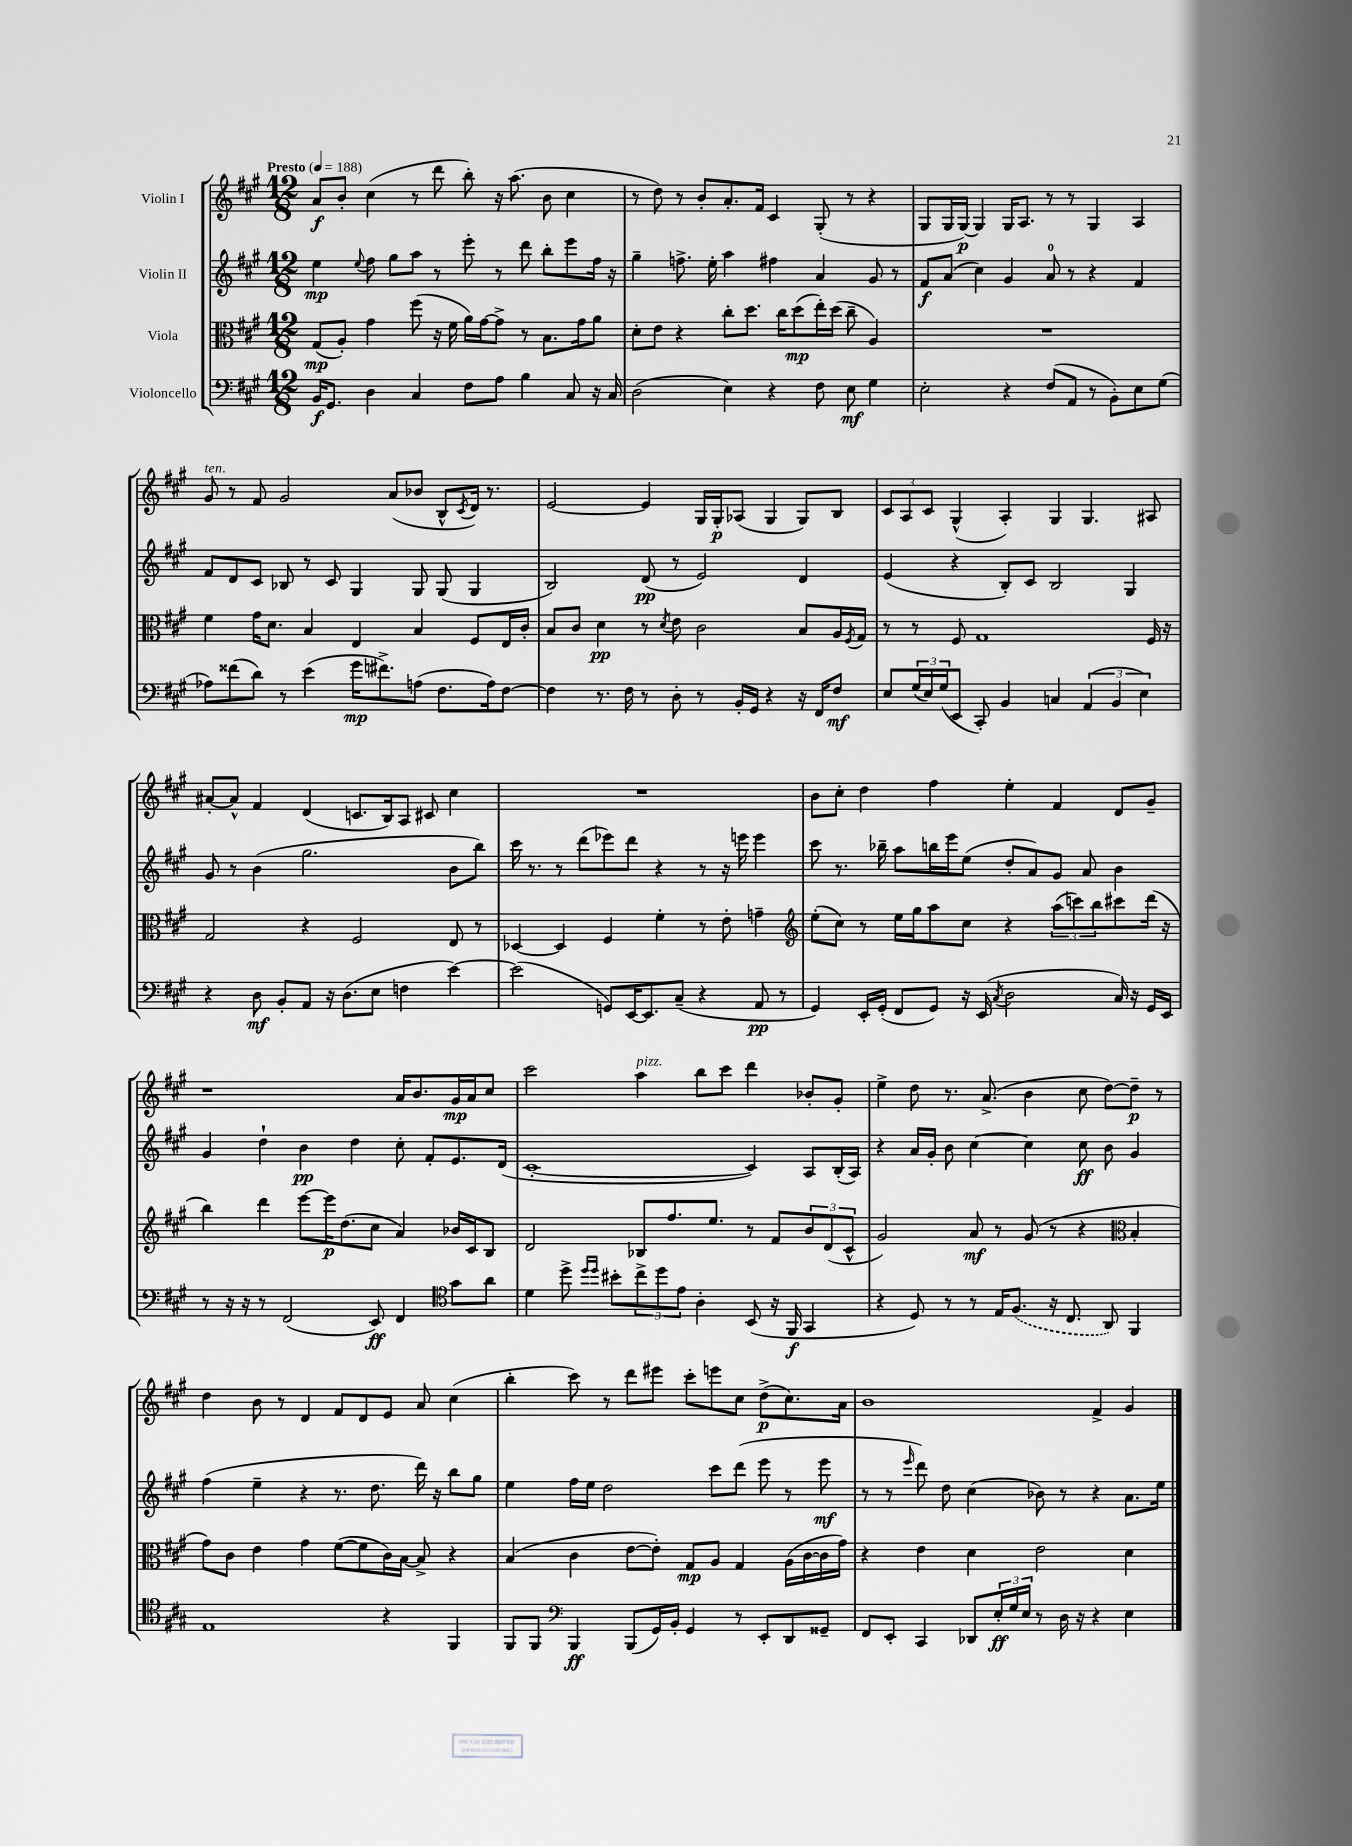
<<
\new StaffGroup <<
\new Staff = "s0" \with { instrumentName = "Violin I" } {
    \clef treble \key a \major \numericTimeSignature \time 12/8 \tempo "Presto" 4 = 188
    a'8\f b'8-. cis''4( r8 d'''8 b''8-.) r16 a''8.( b'8 cis''4 |
    r8 d''8) r8 b'8-. a'8.-. fis'16 cis'4 gis8-.( r8 r4 |
    gis8 gis16 gis16~\p) gis4 gis16 a8. r8 r8 gis4 a4 |
    gis'8^\markup { \italic "ten." } r8 fis'8 gis'2 a'8( bes'8 b8-^ \acciaccatura { cis'8 } d'16) r8. |
    e'2~ e'4 gis16 gis16-.\p aes8( gis4 gis8) b8 |
    \tuplet 3/2 { cis'8 a8 cis'8 } gis4-^( a4-.) gis4 gis4. ais8 |
    ais'8~-. ais'8-^ fis'4 d'4( c'8. b16) a8 cis'8 cis''4 |
    R1. |
    b'8 cis''8-. d''4 fis''4 e''4-. fis'4 d'8 gis'8-- |
    r1 a'16 b'8. gis'16\mp a'16 cis''8 |
    cis'''2 a''4^\markup { \italic "pizz." } b''8 cis'''8 d'''4 bes'8-. gis'8-. |
    e''4-> d''8 r8. a'8.->( b'4 cis''8 d''8~) d''8--\p r8 |
    d''4 b'8 r8 d'4 fis'8 d'8 e'8 a'8 cis''4( |
    b''4-. cis'''8) r8 d'''8 eis'''8 cis'''8-. e'''8 cis''8 d''8->\p( cis''8.) a'16 |
    b'1 fis'4-> gis'4 \bar "|." |
}
\new Staff = "s1" \with { instrumentName = "Violin II" } {
    \clef treble \key a \major \numericTimeSignature \time 12/8
    e''4\mp \appoggiatura { e''8 } fis''8 gis''8 a''8 r8 e'''8-. r8 d'''8 b''8-. e'''8 fis''16 r16 |
    gis''4-- f''8.-> e''16-. a''4 fis''4 a'4 gis'8 r8 |
    fis'8\f a'8( cis''4) gis'4 a'8-0 r8 r4 fis'4 |
    fis'8 d'8 cis'8 bes8 r8 cis'8 gis4 gis8 gis8( gis4 |
    b2) d'8\pp( r8 e'2) d'4 |
    e'4( r4 b8-.) cis'8 b2 gis4 |
    gis'8 r8 b'4( gis''2. b'8 b''8) |
    cis'''16 r8. r8 d'''8( ees'''8) d'''8 r4 r8 r16 e'''16 e'''4 |
    cis'''8 r8. bes''16-- a''8 b''16 e'''16 e''8( d''8-. a'8) gis'8 a'8 b'4 |
    gis'4 d''4-! b'4\pp d''4 cis''8-. fis'8-. e'8. d'16( |
    cis'1~-. cis'4) a8 b16-.( a16) |
    r4 a'16 gis'16-. b'8 cis''4~ cis''4 cis''8\ff b'8 gis'4 |
    fis''4( e''4-- r4 r8. d''8. d'''16) r16 b''8 gis''8 |
    e''4 fis''16 e''16 d''2 cis'''8 d'''8( e'''8 r8 e'''8\mf |
    r8 r8 \grace { e'''16 } d'''8) d''8 cis''4( bes'8) r8 r4 a'8. e''16 \bar "|." |
}
\new Staff = "s2" \with { instrumentName = "Viola" } {
    \clef alto \key a \major \numericTimeSignature \time 12/8
    gis8\mp( a8-.) gis'4 fis''8( r16 fis'16 a'16) gis'16~ gis'8-> r8 b8. gis'16 a'8 |
    d'8-. e'8 r4 cis''8-. d''8. cis''16 d''8\mp( e''16-.) d''16( cis''8-- a4) |
    R1. |
    fis'4 gis'16 d'8. b4 e4 b4 fis8 e16 cis'16-. |
    b8 cis'8 d'4\pp r8 \acciaccatura { d'8 } e'8 cis'2 b8 a16 \acciaccatura { fis8 } gis16 |
    r8 r8 fis8 gis1 fis16 r16 |
    gis2 r4 fis2 e8 r8 |
    des4~ des4 fis4 fis'4-. r8 e'8-. g'4-- |
    \clef treble e''8-.( cis''8) r8 e''16 gis''16 a''8 cis''8 r4 \tuplet 3/2 { a''8( c'''8) b''8 } cis'''8 d'''16( r16 |
    b''4) d'''4 e'''8~ e'''16\p d''8.( cis''8 a'4) bes'16 cis'16 b8 |
    d'2 bes8 fis''8. e''8. r8 fis'8 \tuplet 3/2 { b'8 d'8( cis'8-^ } |
    gis'2) a'8\mf r8 gis'8( r8 r4 \clef alto b4-. |
    gis'8) cis'8 e'4 gis'4 fis'8~( fis'8 cis'16) b16~ b8-> r4 |
    b4( cis'4 e'8~ e'8-.) gis8\mp a8 gis4 a16( cis'16~ cis'16 gis'16) |
    r4 e'4 d'4 e'2 d'4 \bar "|." |
}
\new Staff = "s3" \with { instrumentName = "Violoncello" } {
    \clef bass \key a \major \numericTimeSignature \time 12/8
    b,16\f gis,8. d4 cis4 fis8 a8 b4 cis8 r16 cis16 |
    d2( e4) r4 fis8 e8\mf gis4 |
    e2-. r4 fis8( a,8 r8 b,8-.) e8 gis8( |
    aes8) fisis'8( d'8) r8 e'4( gis'16\mp fis'8.->) a8( fis8. a16) fis8~ |
    fis4 r8. fis16 r8 d8-. r8 b,16-. gis,16 r4 r16 fis,16 fis8\mf |
    e8 \tuplet 3/2 { gis16( e16) gis16( } e,8 cis,8-.) b,4 c4 \tuplet 3/2 { a,4( b,4 e4) } |
    r4 d8\mf b,8-. a,8 r16 d8.( e8 f4 e'4~) |
    e'2( g,8) e,16~ e,8. cis8--( r4 a,8\pp r8 |
    gis,4) e,16-. gis,16-.( fis,8 gis,8) r16 e,16( \acciaccatura { cis8 } d2 cis16) r16 gis,16 e,16 |
    r8 r16 r16 r8 fis,2( e,8\ff) fis,4 \clef tenor gis'8 a'8 |
    d'4 d''8-> \grace { d''16 d''16 } bis'8-. \tuplet 3/2 { cis''8-> d''8 e'8 } a4-. b,8( r16 fis,16\f gis,4 |
    r4 d8) r8 r8 e16 \once \slurDashed fis8.( r16 cis8. a,8) fis,4 |
    e1 r4 fis,4 |
    fis,8 fis,8 \clef bass b,,4\ff b,,8( gis,16) b,16-. gis,4 r8 e,8-. d,8 gisis,8-- |
    fis,8 e,8-. cis,4 des,8 \tuplet 3/2 { e16-.\ff gis16 e16 } r8 d16 r16 r4 e4 \bar "|." |
}
>>
>>
\layout { \context { \Score \remove "Bar_number_engraver" } }
